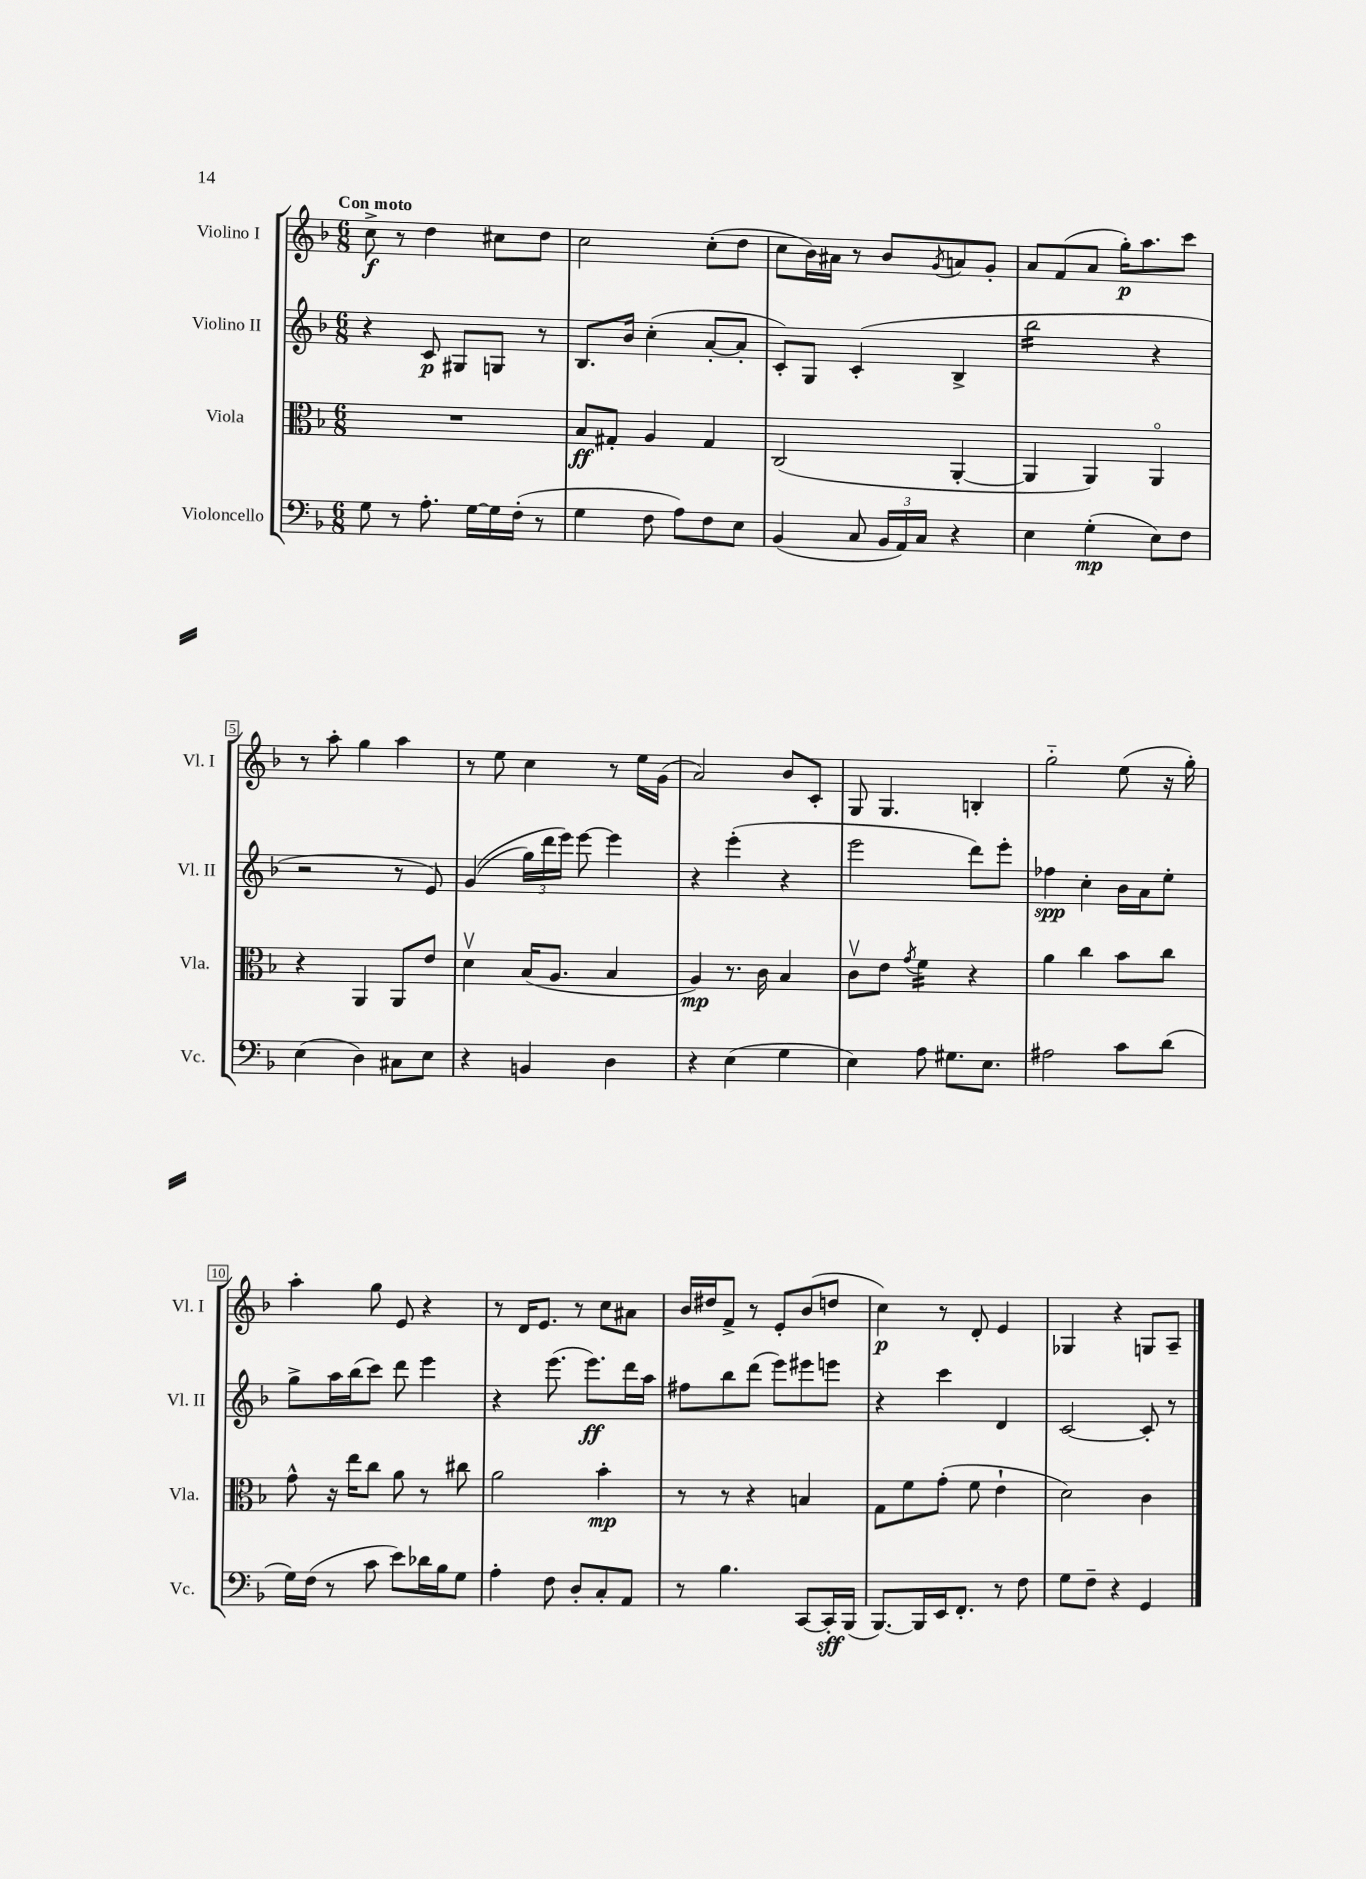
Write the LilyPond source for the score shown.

<<
\new StaffGroup <<
\new Staff = "s0" \with { instrumentName = "Violino I" shortInstrumentName = "Vl. I" } {
    \clef treble \key f \major \numericTimeSignature \time 6/8 \tempo "Con moto"
    c''8->\f r8 d''4 cis''8 d''8 |
    c''2 c''8-.( d''8 |
    c''8 bes'16) ais'16 r8 bes'8 \acciaccatura { g'8 } a'8 g'8-. |
    a'8 f'8( a'8 g''16-.\p) a''8. c'''8 |
    r8 a''8-. g''4 a''4 |
    r8 e''8 c''4 r8 e''16 g'16( |
    a'2) bes'8 c'8-. |
    g8 g4. b4-. |
    g''2-_ e''8( r16 g''16-.) |
    a''4-. g''8 e'8 r4 |
    r8 d'16 e'8. r8 c''8 ais'8 |
    bes'16 dis''16 f'8-> r8 e'8-. bes'8( d''8 |
    c''4\p) r8 d'8-. e'4 |
    ges4 r4 g8 a8-- \bar "|." |
}
\new Staff = "s1" \with { instrumentName = "Violino II" shortInstrumentName = "Vl. II" } {
    \clef treble \key f \major \numericTimeSignature \time 6/8
    r4 c'8\p gis8 g8 r8 |
    bes8. bes'16 c''4-.( a'8~-. a'8-. |
    c'8-.) g8 c'4-.( bes4-> |
    bes''2:16 r4 |
    r2 r8 e'8) |
    g'4(\( \tuplet 3/2 { g''16) d'''16 e'''16\) } e'''8~ e'''4 |
    r4 e'''4-.( r4 |
    e'''2 d'''8) e'''8-. |
    fes''4\spp c''4-. bes'16 a'16 e''8-. |
    g''8-> a''16 bes''16( c'''8) d'''8 e'''4 |
    r4 e'''8.( e'''8.\ff) d'''16 a''16 |
    fis''8 bes''8 d'''8( e'''8) eis'''8 e'''8 |
    r4 c'''4 d'4 |
    c'2~ c'8-. r8 \bar "|." |
}
\new Staff = "s2" \with { instrumentName = "Viola" shortInstrumentName = "Vla." } {
    \clef alto \key f \major \numericTimeSignature \time 6/8
    R2. |
    bes8\ff gis8-. a4 gis4 |
    c2( a,4~-. |
    a,4 a,4) a,4\flageolet |
    r4 a,4 a,8 e'8 |
    d'4\upbow bes16( a8. bes4 |
    a4\mp) r8. c'16 bes4 |
    c'8\upbow e'8 \acciaccatura { g'8 } f'4:16 r4 |
    a'4 c''4 bes'8 c''8 |
    g'8-^ r16 e''16 c''8 a'8 r8 cis''8 |
    a'2 bes'4-.\mp |
    r8 r8 r4 b4 |
    g8 f'8 g'8-.( f'8 e'4-! |
    d'2) c'4 \bar "|." |
}
\new Staff = "s3" \with { instrumentName = "Violoncello" shortInstrumentName = "Vc." } {
    \clef bass \key f \major \numericTimeSignature \time 6/8
    g8 r8 a8.-. g16~ g16 f16-.( r8 |
    g4 f8 a8) f8 e8 |
    bes,4( c8 \tuplet 3/2 { bes,16 a,16) c16 } r4 |
    e4 g4-.\mp( e8) f8 |
    e4( d4) cis8 e8 |
    r4 b,4 d4 |
    r4 e4( g4 |
    e4) a8 gis8. e8. |
    ais2 c'8 d'8( |
    g16) f16( r8 c'8 e'8) des'16 bes16 g8 |
    a4-. f8 d8-. c8-. a,8 |
    r8 bes4. c,8~ c,16-.\sff bes,,16( |
    bes,,8.~) bes,,16 e,16 f,8.-. r8 f8 |
    g8 f8-- r4 g,4 \bar "|." |
}
>>
>>
\layout { \context { \Score \override BarNumber.stencil = #(make-stencil-boxer 0.1 0.3 ly:text-interface::print) } }
